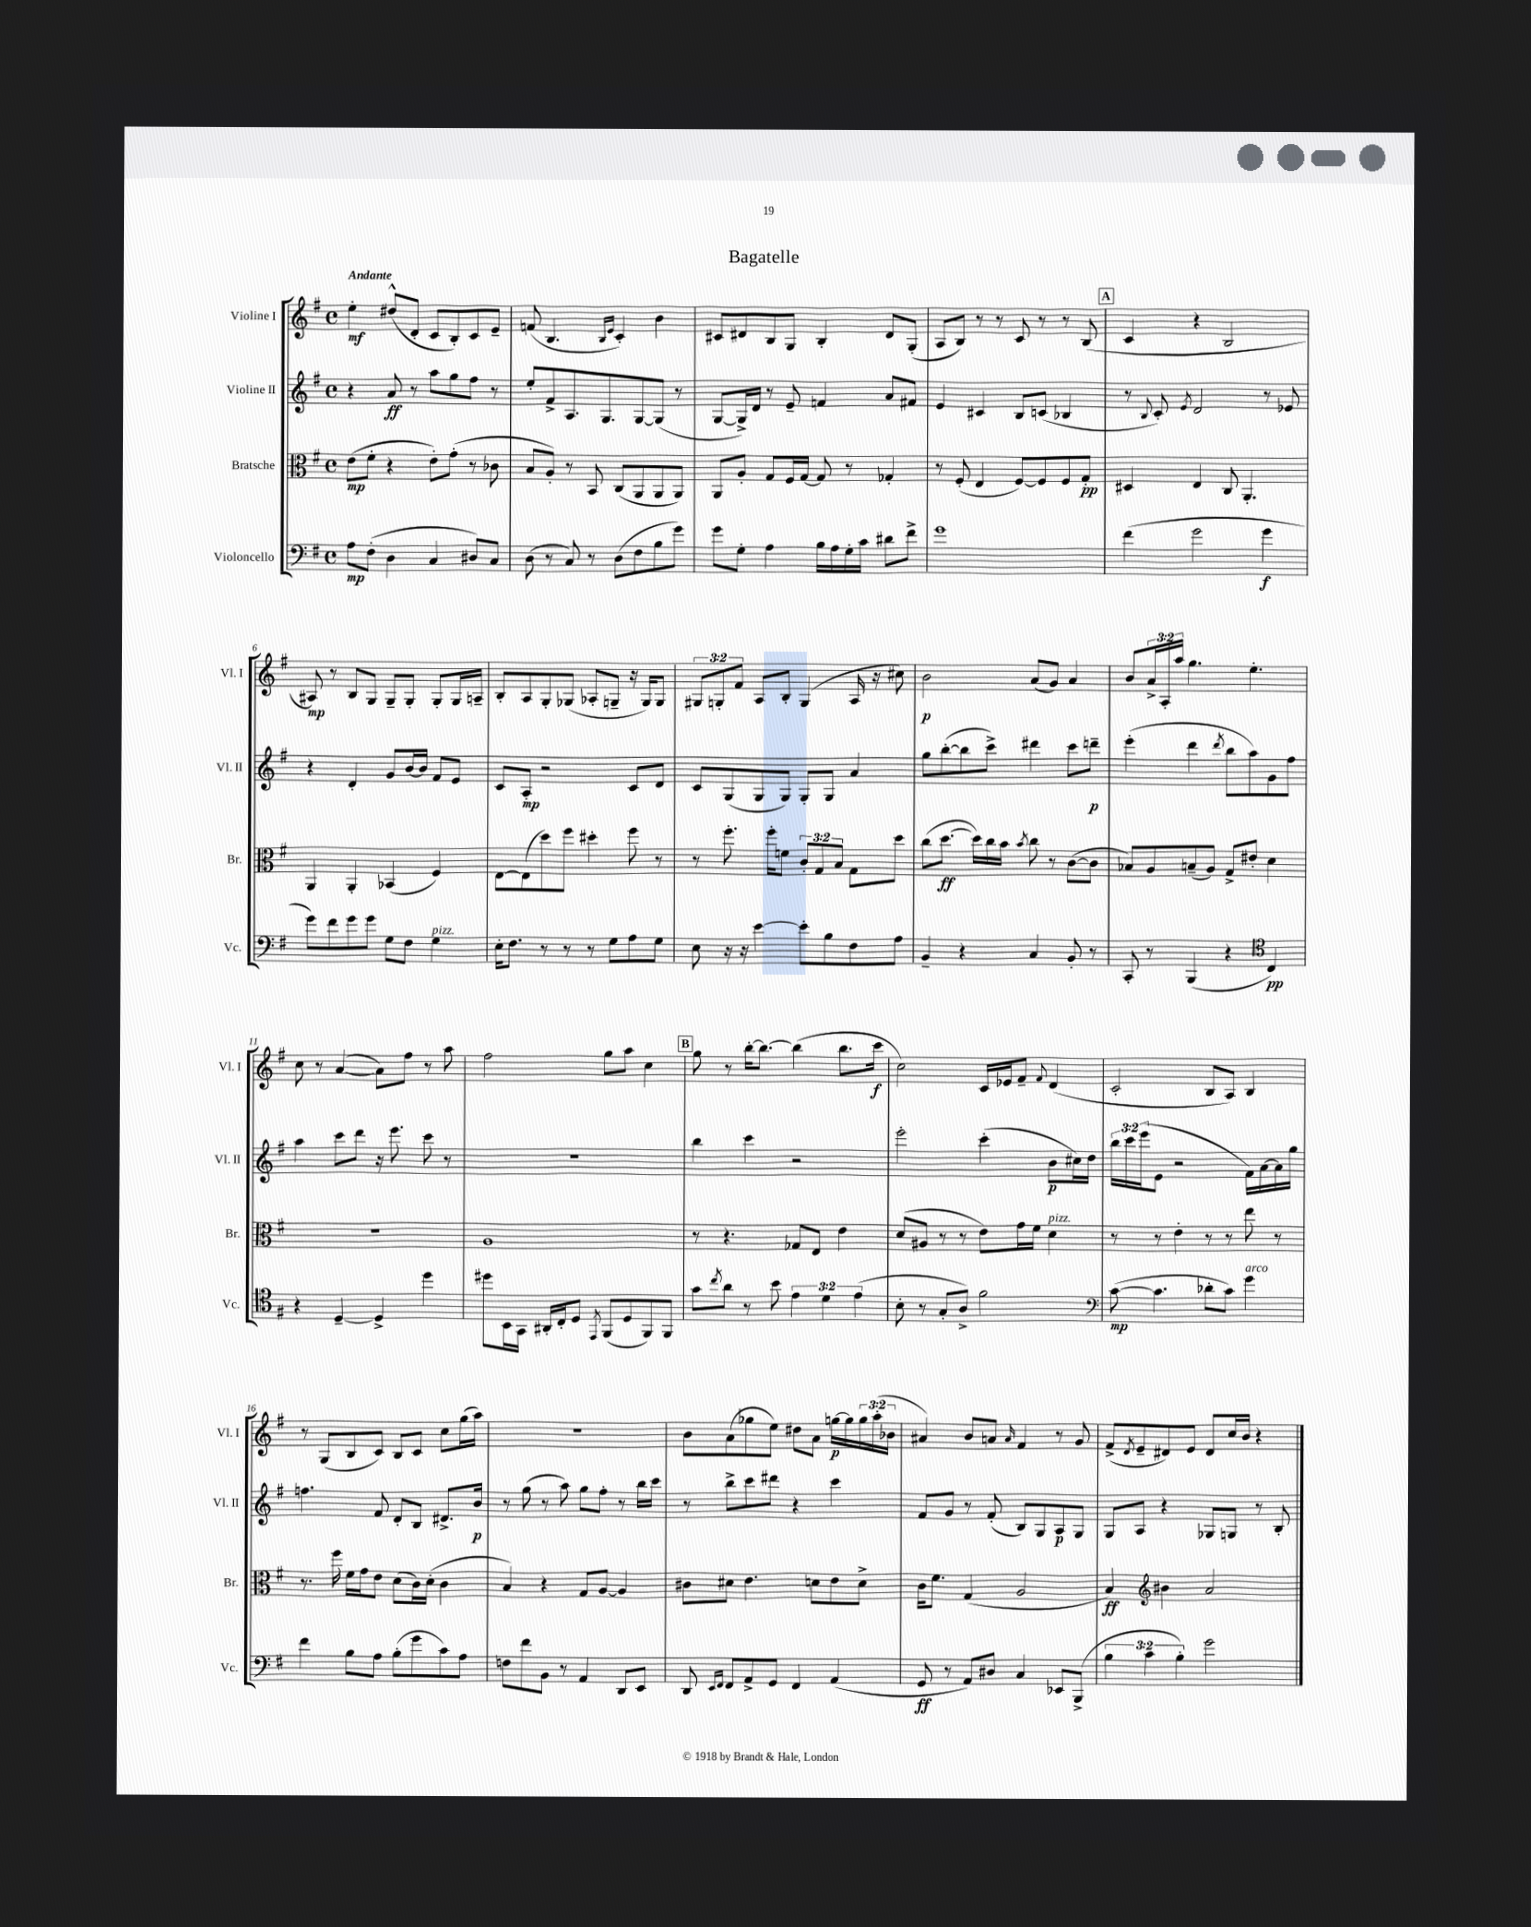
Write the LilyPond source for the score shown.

\header { title = "Bagatelle" }
<<
\new StaffGroup <<
\new Staff = "s0" \with { instrumentName = "Violine I" shortInstrumentName = "Vl. I" } {
    \clef treble \key g \major \defaultTimeSignature \time 4/4 \override Staff.TupletNumber.text = #tuplet-number::calc-fraction-text \tempo "Andante"
    e''4-.\mf dis''8-^( d'8-. c'8 b8-.) c'8 e'8-- |
    f'8( b4. \grace { b16 e'16 } c'4-.) b'4 |
    cis'8 dis'8 b8 g8 b4-. dis'8 g8-.( |
    a8 b8) r8 r8 c'8 r8 r8 b8( |
    \mark \markup { \box "A" } c'4 r4 b2 |
    ais8\mp) r8 b8 g8 g8-- g8-. g8-. g16 a16-- |
    b8-. a8 g8-. ges8( aes8-. g8-- r16 g16) g8 |
    \tuplet 3/2 { gis8 g8-. fis'8 } a8 b8-. g4( a16 r16 cis''8) |
    b'2\p a'8( g'8) a'4 |
    b'8 \tuplet 3/2 { a'16-> a16-. a''16 } g''4. e''4.-. |
    c''8 r8 a'4~( a'8) fis''8 r8 a''8 |
    fis''2 g''8 a''8 c''4 |
    \mark \markup { \box "B" } g''8 r8 b''16~-. b''8.~ b''4( b''8. c'''16\f |
    c''2) c'16 ees'16 fis'8-- \appoggiatura { fis'8 } d'4( |
    c'2-. b8 a8) b4 |
    r8 g8( b8 c'8) b8 c'8 c''8 g''16( a''16) |
    r1 |
    b'8 a'8( ges''8 e''8) dis''8 a'8 g''16~\p g''16 \tuplet 3/2 { g''16 a''16-.( bes'16 } |
    ais'4) b'8 a'8 \grace { a'16 } fis'4 r8 g'8 |
    fis'8->( \acciaccatura { d'8 } e'8-- dis'8) e'8 dis'8 c''16 b'16 r4 \bar "|." |
}
\new Staff = "s1" \with { instrumentName = "Violine II" shortInstrumentName = "Vl. II" } {
    \clef treble \key g \major \defaultTimeSignature \time 4/4 \override Staff.TupletNumber.text = #tuplet-number::calc-fraction-text
    r4 a'8\ff r8 a''8 g''8 fis''8 r8 |
    e''8-. fis'8-> a8. g8. g8~ g8( r8 |
    g8~ g16->) d'16 r8 e'8-- f'4 a'8 fis'8 |
    e'4 cis'4 b8 c'8( bes4 |
    \mark \markup { \box "A" } r8 \appoggiatura { b8 } c'8-.) \acciaccatura { e'8 } d'2 r8 ees'8 |
    r4 d'4-. g'8 b'16~ b'16 fis'8 e'8 |
    c'8 a8-.\mp r2 c'8 d'8 |
    c'8 g8( g8 g8) g8-. g8 a'4 |
    g''8 b''8~-.( b''8 c'''8->) dis'''4 c'''8 d'''8--\p |
    e'''4-.( d'''4 \acciaccatura { d'''8 } b''8 a''8) g'8 fis''8 |
    a''4 c'''8 d'''8 r16 e'''8. c'''8 r8 |
    R1 |
    \mark \markup { \box "B" } b''4 c'''4 r2 |
    e'''2-. c'''4-.( b'8\p cis''16) d''16 |
    \tuplet 3/2 { b''16 c'''16 e'''16( } e'8 r2 fis'16) a'16~ a'16 g''16 |
    f''4. fis'8 d'8-. b8 dis'8.-> b'16\p |
    r8 g''8( r8 a''8) g''8 fis''8-. r8 b''16 c'''16 |
    r8 b''8-> c'''8 dis'''8 r4 c'''4 |
    fis'8 g'8 r8 fis'8-.( b8) g8 a8\p g8 |
    g8 a8 r4 ges8 g8 r8 b8-. \bar "|." |
}
\new Staff = "s2" \with { instrumentName = "Bratsche" shortInstrumentName = "Br." } {
    \clef alto \key g \major \defaultTimeSignature \time 4/4 \override Staff.TupletNumber.text = #tuplet-number::calc-fraction-text
    e'8\mp( fis'8-. r4 e'8-.) g'8-.( r8 ces'8 |
    b8 a8-.) r8 b,8 c8( a,8 a,8 a,8) |
    a,8 a8-. g8 fis16 g16~ g8 r8 ges4-. |
    r8 fis8-.( e4 fis8~) fis8 fis8 g8-.\pp |
    \mark \markup { \box "A" } dis4 e4 c8 a,4.-. |
    a,4 a,4-. bes,4( fis4) |
    e8~ e8( d''8) fis''8 dis''4-. fis''8 r8 |
    r8 fis''8.-. fis''16-. f'8 \tuplet 3/2 { c'8-. g8 b8 } g8 d''8 |
    c''8( d''8.~\ff d''16) c''16 b'16 \acciaccatura { b'8 } c''8 r8 c'8~( c'8 |
    bes8) a8 b8--( a8) g8-> eis'8-. d'4 |
    R1 |
    a1 |
    \mark \markup { \box "B" } r8 r4. ges8 e8 e'4 |
    d'8( ais8 r8 r8 e'8) g'16 fis'16 d'4^\markup { \italic "pizz." } |
    r8 r8 e'4-. r8 r8 e''8 r8 |
    r8. fis''16 fis'16 g'16 e'8 d'8( c'16) d'16-.( c'4 |
    b4) r4 g8 a8~ a4 |
    cis'8 dis'8 e'4. d'8 e'8 d'8-> |
    c'16 fis'8. g4( a2 |
    b4\ff) \clef treble bis'4 a'2 \bar "|." |
}
\new Staff = "s3" \with { instrumentName = "Violoncello" shortInstrumentName = "Vc." } {
    \clef bass \key g \major \defaultTimeSignature \time 4/4 \override Staff.TupletNumber.text = #tuplet-number::calc-fraction-text
    a8\mp fis8-.( d4 c4 dis8) c8 |
    d8( r8 c8) r8 d8( fis8 b8 g'8) |
    g'8 g8-. a4 b16 a16 g16-. c'16 dis'8 fis'8-> |
    g'1 |
    \mark \markup { \box "A" } fis'4( g'2 g'4\f |
    g'8) fis'8 g'8 g'8 g8 fis8 g4^\markup { \italic "pizz." } |
    e16-. fis8. r8 r8 r8 g8 a8 g8 |
    e8 r16 r16 e'4~ e'8-. b8 fis8 a8 |
    b,4-- r4 c4 b,8-. r8 |
    c,8-. r8 b,,4( r4 \clef tenor c4\pp) |
    r4 d4~-- d4-> d''4 |
    dis''8 b,16 g,16 ais,16-. c16-. d8 \acciaccatura { e,8 } fis,8( d8 fis,8) fis,8 |
    \mark \markup { \box "B" } g'8 \acciaccatura { c''8 } a'8 r8 b'8 \tuplet 3/2 { e'4 d'4 e'4( } |
    b8-. r8 g8-. a8->) fis'2 |
    \clef bass c'8~\mp( c'4. des'8-. c'8) g'4^\markup { \italic "arco" } |
    fis'4 b8 a8 b8-.( g'8 c'8) a8 |
    f8 fis'8 b,8 r8 a,4 d,8 e,8 |
    d,8 \grace { e,16 fis,16 } fis,8 a,8-> g,8 fis,4 a,4( |
    g,8\ff r8 a,8) dis8 c4 ees,8 b,,8->( |
    \tuplet 3/2 { b4 c'4 b4-.) } g'2 \bar "|." |
}
>>
>>
